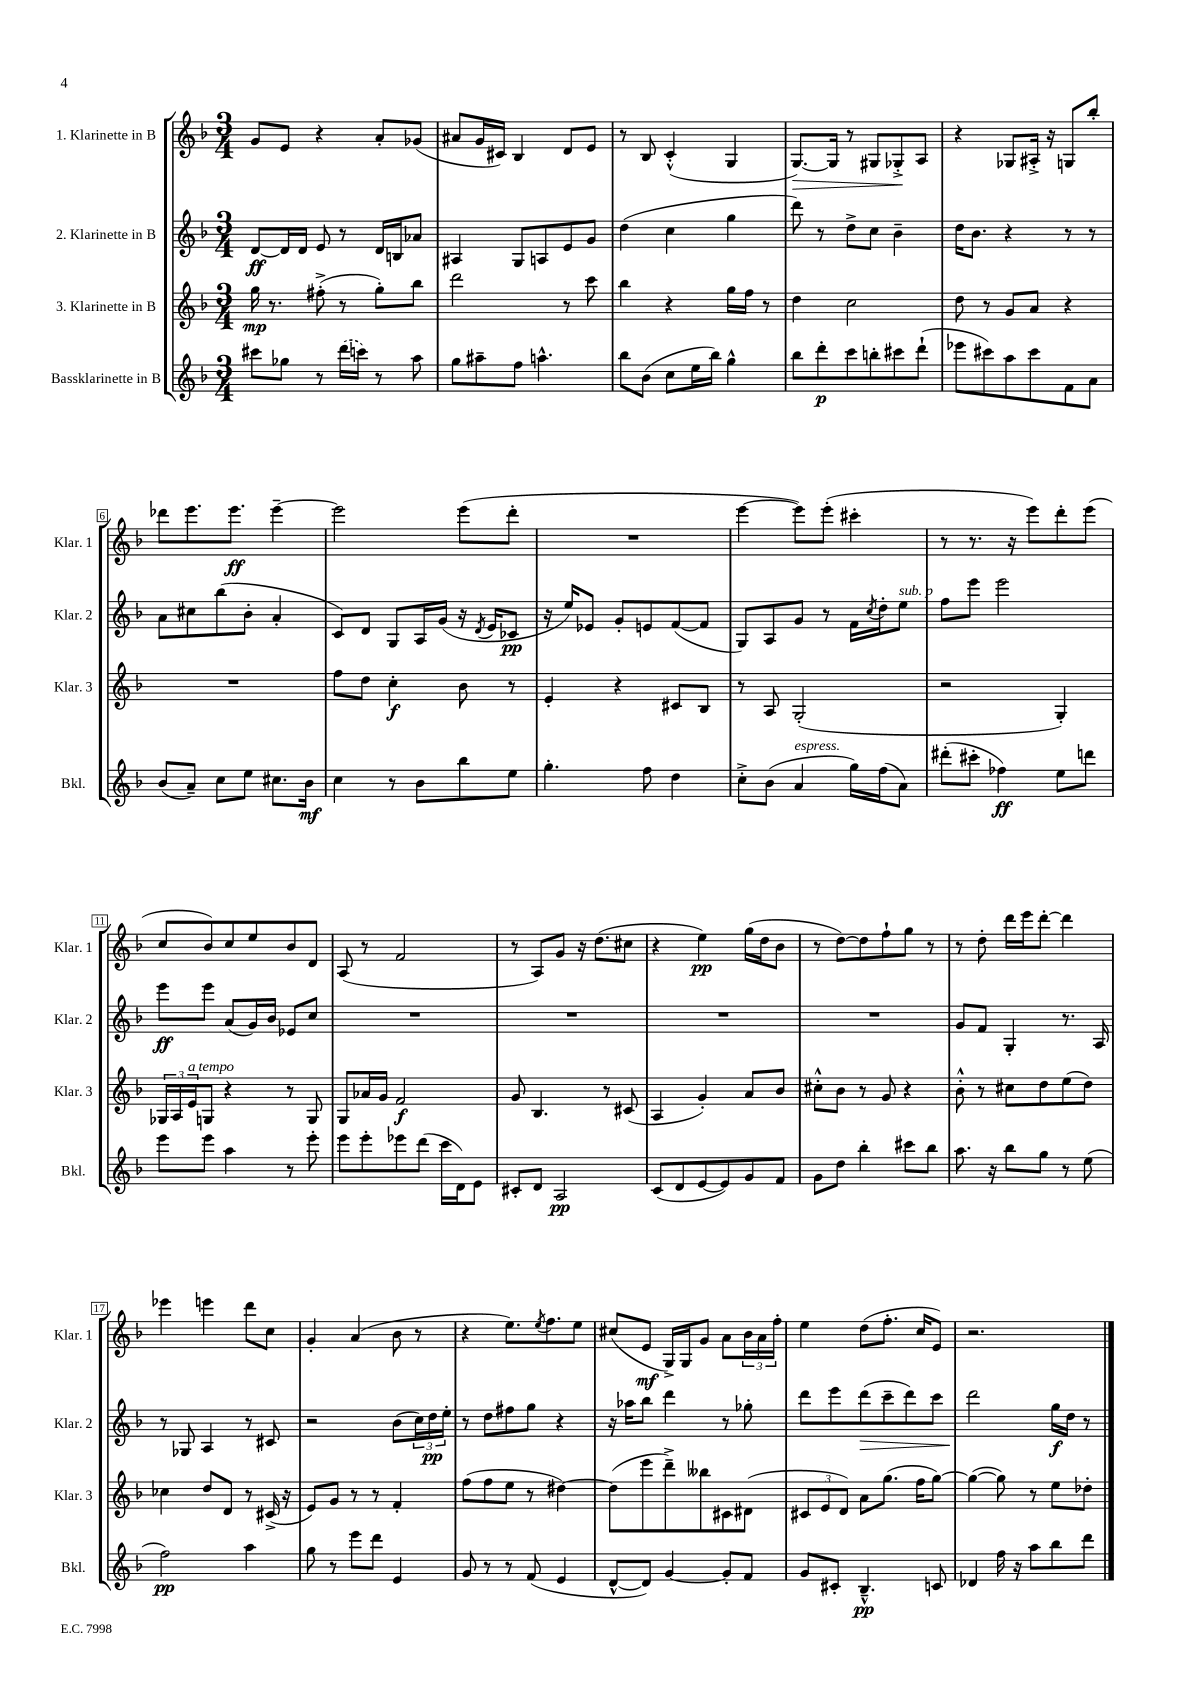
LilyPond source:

<<
\new StaffGroup <<
\new Staff = "s0" \with { instrumentName = "1. Klarinette in B" shortInstrumentName = "Klar. 1" } {
    \clef treble \key f \major \numericTimeSignature \time 3/4
    g'8 e'8 r4 a'8-. ges'8( |
    ais'8 g'16 cis'16) bes4 d'8 e'8 |
    r8 bes8 c'4-.-^( g4 |
    g8.~\>) g16 r8 gis8 ges8-.->\! a8 |
    r4 ges8 ais16-.-> r16 g8 bes''8-. |
    des'''8 e'''8. e'''8.\ff e'''4~-- |
    e'''2 e'''8( d'''8-. |
    R2. |
    e'''4~ e'''8) e'''8-.( cis'''4-. |
    r8 r8. r16 e'''8) d'''8-. e'''8( |
    c''8 bes'8) c''8 e''8 bes'8 d'8 |
    a8( r8 f'2 |
    r8 a8) g'8 r16 d''8.( cis''8 |
    r4 e''4\pp) g''16( d''16 bes'8 |
    r8 d''8~) d''8 f''8-! g''8 r8 |
    r8 d''8-. d'''16 e'''16 d'''8~-. d'''4 |
    ees'''4 e'''4 d'''8 c''8 |
    g'4-. a'4( bes'8 r8 |
    r4 e''8.) \acciaccatura { e''8 } f''8. e''8 |
    cis''8( e'8\mf g16->) g16 g'8 a'8 \tuplet 3/2 { bes'16 a'16 f''16-. } |
    e''4 d''8( f''8.-. c''16 e'8) |
    r2. \bar "|." |
}
\new Staff = "s1" \with { instrumentName = "2. Klarinette in B" shortInstrumentName = "Klar. 2" } {
    \clef treble \key f \major \numericTimeSignature \time 3/4
    d'8~\ff d'16 d'16 e'8 r8 d'16 b16 aes'8 |
    ais4 g8 a8 e'8 g'8 |
    d''4( c''4 g''4 |
    d'''8) r8 d''8-> c''8 bes'4-- |
    d''16 bes'8. r4 r8 r8 |
    a'8 cis''8 bes''8( bes'8-. a'4-. |
    c'8) d'8 g8 a16 g'16( r16 \acciaccatura { d'8 } e'16 ces'8\pp |
    r16 e''16) ees'8 g'8-. e'8 f'8~( f'8 |
    g8) a8 g'8 r8 f'16 \acciaccatura { c''8 } d''16-. e''8^\markup { \italic "sub. p" } |
    f''8 e'''8 e'''2 |
    e'''8\ff e'''8 a'8( g'16) bes'16 ees'8 c''8 |
    R2. |
    R2. |
    R2. |
    R2. |
    g'8 f'8 g4-. r8. a16 |
    r8 ges8 a4 r8 cis'8 |
    r2 bes'8( \tuplet 3/2 { c''16) d''16\pp e''16-. } |
    r8 d''8 fis''8 g''8 r4 |
    r16 aes''16 bes''8 d'''4 r8 ges''8-. |
    d'''8 e'''8 d'''8\>( c'''8-- d'''8) c'''8 |
    d'''2\! g''16\f d''16 r8 \bar "|." |
}
\new Staff = "s2" \with { instrumentName = "3. Klarinette in B" shortInstrumentName = "Klar. 3" } {
    \clef treble \key f \major \numericTimeSignature \time 3/4
    g''16\mp r8. fis''8-.->( r8 g''8-.) bes''8 |
    d'''2 r8 c'''8 |
    bes''4 r4 g''16 f''16 r8 |
    d''4 c''2 |
    d''8 r8 g'8 a'8 r4 |
    R2. |
    f''8 d''8 c''4-.\f bes'8 r8 |
    e'4-. r4 cis'8 bes8 |
    r8 a8 g2-.( |
    r2 g4-.) |
    \tuplet 3/2 { ges16 a16 e'16^\markup { \italic "a tempo" } } g8 r4 r8 g8 |
    g8 aes'16 g'16 f'2\f |
    g'8 bes4. r8 cis'8( |
    a4 g'4-.) a'8 bes'8 |
    cis''8-.-^ bes'8 r8 g'8 r4 |
    bes'8-.-^ r8 cis''8 d''8 e''8( d''8) |
    ces''4 d''8 d'8 r8 cis'16->( r16 |
    e'8) g'8 r8 r8 f'4-. |
    f''8( f''8 e''8 r8 dis''4~) |
    dis''8( e'''8 d'''8--->) beses''8 cis'8 dis'8( |
    \tuplet 3/2 { cis'8 e'8 d'8) } a'8 g''8.( f''16 g''8~) |
    g''4~( g''8) r8 e''8 des''8-. \bar "|." |
}
\new Staff = "s3" \with { instrumentName = "Bassklarinette in B" shortInstrumentName = "Bkl." } {
    \clef treble \key f \major \numericTimeSignature \time 3/4
    cis'''8 ges''8 r8 \once \slurDashed d'''16( c'''16) r8 a''8 |
    g''8 ais''8-- f''8 a''4.-^ |
    bes''8 bes'8( c''8 e''16 bes''16) g''4-^ |
    bes''8 d'''8-.\p c'''8 b''8-. cis'''8 d'''8-!( |
    ees'''8 cis'''8) a''8 cis'''8 f'8 a'8 |
    bes'8( a'8--) c''8 e''8 cis''8. bes'16\mf |
    c''4 r8 bes'8 bes''8 e''8 |
    g''4.-. f''8 d''4 |
    c''8-.-> bes'8( a'4^\markup { \italic "espress." } g''16) f''16( a'8) |
    dis'''8-.( cis'''8-. fes''4\ff) e''8 d'''8 |
    e'''8 e'''8 a''4 r8 e'''8-. |
    e'''8 e'''8-. ees'''8 d'''8( c'''16 d'16) e'8 |
    cis'8-. d'8 a2\pp |
    c'8( d'8 e'8~ e'8) g'8 f'8 |
    g'8 d''8 bes''4-. cis'''8 bes''8 |
    a''8. r16 bes''8 g''8 r8 e''8( |
    f''2\pp) a''4 |
    g''8 r8 e'''8 d'''8 e'4 |
    g'8 r8 r8 f'8( e'4 |
    d'8~-^ d'8) g'4~ g'8-. f'8 |
    g'8 cis'8-. bes4.---^\pp c'8 |
    des'4 f''16 r16 a''8 bes''8 d'''8 \bar "|." |
}
>>
>>
\layout { \context { \Score \override BarNumber.stencil = #(make-stencil-boxer 0.1 0.3 ly:text-interface::print) } }
